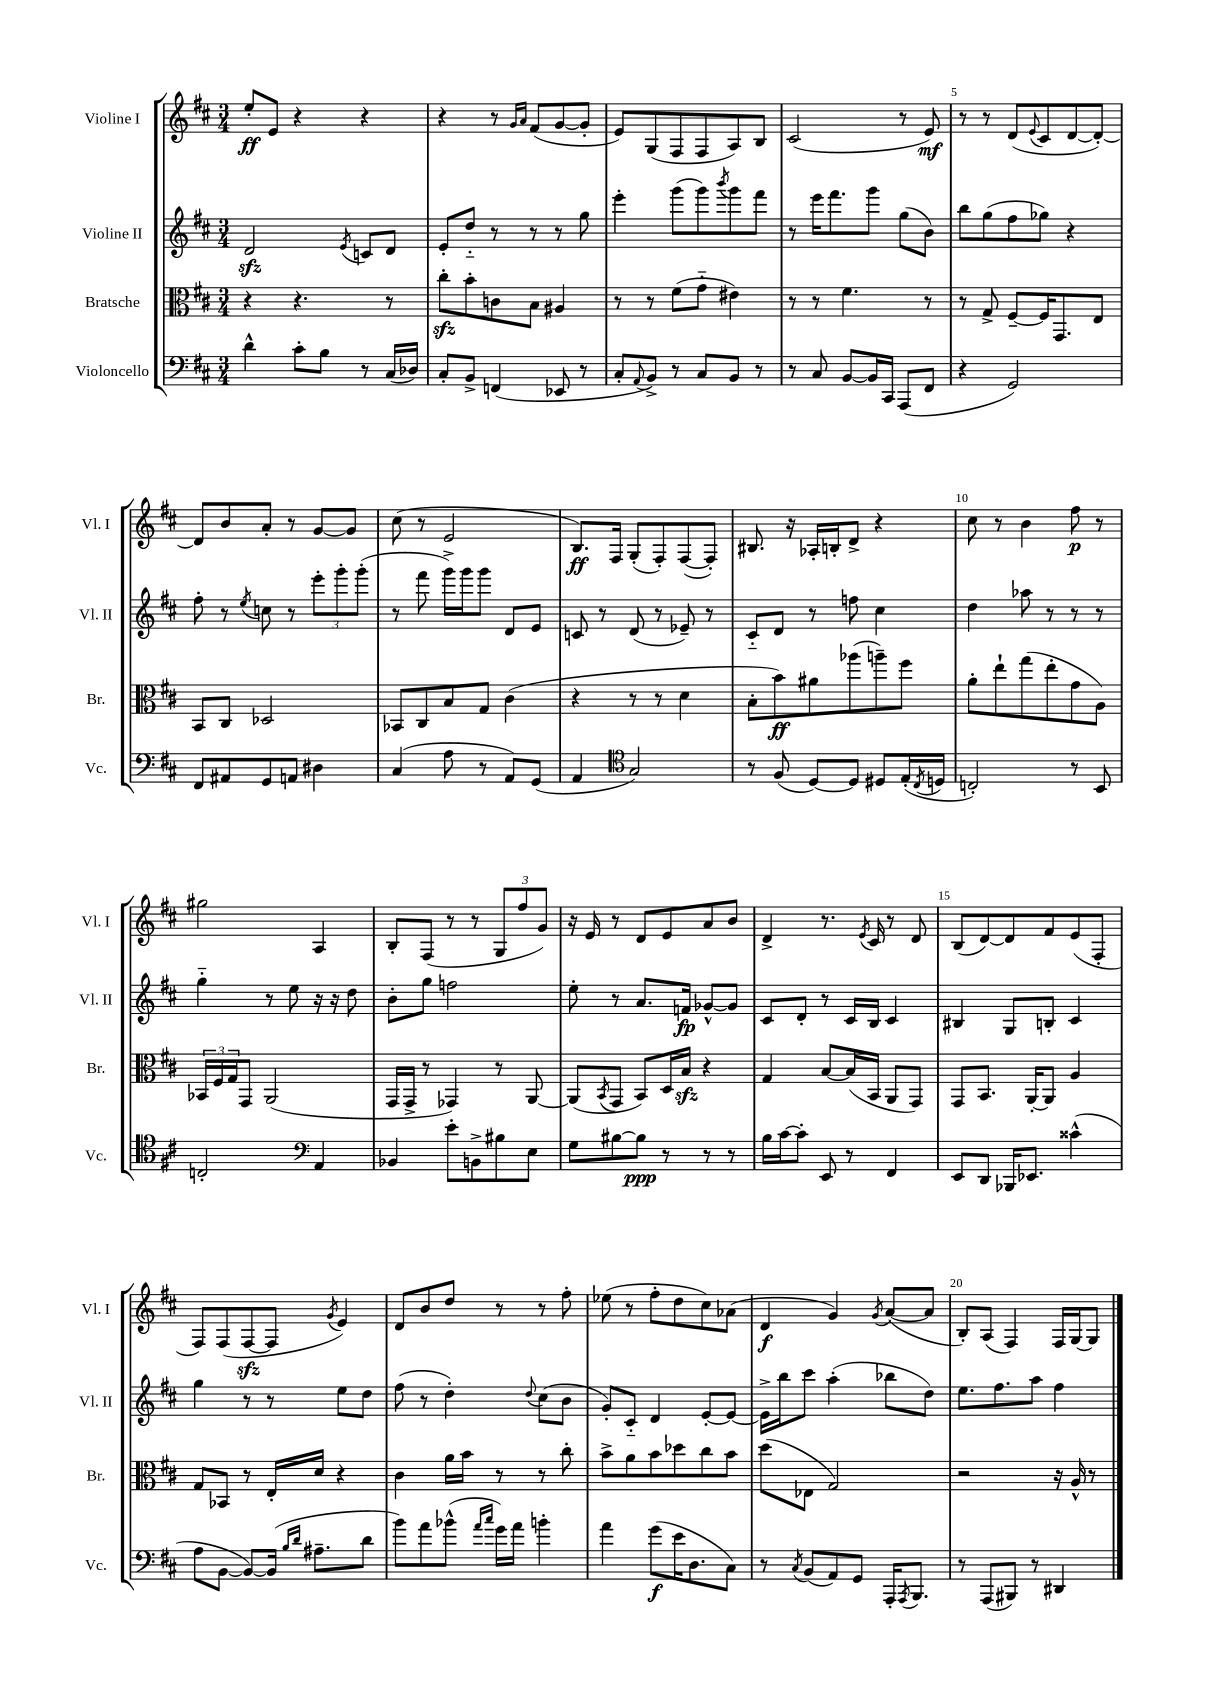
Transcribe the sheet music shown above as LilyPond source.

<<
\new StaffGroup <<
\new Staff = "s0" \with { instrumentName = "Violine I" shortInstrumentName = "Vl. I" } {
    \clef treble \key d \major \numericTimeSignature \time 3/4
    e''8-.\ff e'8 r4 r4 |
    r4 r8 \grace { g'16 a'16 } fis'8( g'8~ g'8-. |
    e'8) g8( fis8 fis8 a8) b8 |
    cis'2( r8 e'8\mf) |
    r8 r8 d'8( \appoggiatura { e'8 } cis'8 d'8~ d'8~-.) |
    d'8 b'8 a'8-. r8 g'8~ g'8 |
    cis''8( r8 e'2 |
    b8.\ff) fis16 g8-.( fis8-.) fis8~( fis8-.) |
    bis8. r16 aes16-. b16-. d'8-> r4 |
    cis''8 r8 b'4 fis''8\p r8 |
    gis''2 a4 |
    b8-. fis8( r8 r8 \tuplet 3/2 { g8 fis''8 g'8) } |
    r16 e'16 r8 d'8 e'8 a'8 b'8 |
    d'4-> r8. \acciaccatura { e'8 } cis'16 r8 d'8 |
    b8( d'8~) d'8 fis'8 e'8( fis8-. |
    fis8) fis8( fis8~\sfz fis8 \acciaccatura { g'8 } e'4) |
    d'8 b'8 d''8 r8 r8 fis''8-. |
    ees''8( r8 fis''8-. d''8 cis''8) aes'8( |
    d'4\f g'4) \acciaccatura { g'8 } a'8~( a'8 |
    b8-.) a8( fis4) fis16 g16~ g8 \bar "|." |
}
\new Staff = "s1" \with { instrumentName = "Violine II" shortInstrumentName = "Vl. II" } {
    \clef treble \key d \major \numericTimeSignature \time 3/4
    d'2\sfz \acciaccatura { e'8 } c'8 d'8 |
    e'8-. d''8-_ r8 r8 r8 g''8 |
    e'''4-. g'''8( g'''8) \acciaccatura { b'''8 } g'''8 fis'''8 |
    r8 e'''16 fis'''8. g'''8 g''8( b'8) |
    b''8 g''8( fis''8 ges''8) r4 |
    fis''8-. r8 \acciaccatura { e''8 } c''8 r8 \tuplet 3/2 { e'''8-. g'''8-. g'''8-.( } |
    r8 fis'''8 g'''16->) g'''16 g'''8 d'8 e'8 |
    c'8 r8 d'8( r8 ees'8--) r8 |
    cis'8-_ d'8 r8 f''8 cis''4 |
    d''4 aes''8 r8 r8 r8 |
    g''4-_ r8 e''8 r16 r16 d''8 |
    b'8-. g''8 f''2 |
    e''8-. r8 a'8. f'16\fp ges'8~-^ ges'8 |
    cis'8 d'8-. r8 cis'16 b16 cis'4 |
    bis4 g8 b8-. cis'4 |
    g''4 r8 r8 e''8 d''8 |
    fis''8( r8 d''4-.) \appoggiatura { d''8 } cis''8( b'8 |
    g'8-.) cis'8-_ d'4 e'8~-. e'8~ |
    e'16-> b''16 cis'''8 a''4-.( bes''8 d''8) |
    e''8. fis''8. a''8 fis''4 \bar "|." |
}
\new Staff = "s2" \with { instrumentName = "Bratsche" shortInstrumentName = "Br." } {
    \clef alto \key d \major \numericTimeSignature \time 3/4
    r4 r4. r8 |
    cis''8-.\sfz b'8-. c'8 b8 ais4 |
    r8 r8 fis'8( g'8-_ eis'4) |
    r8 r8 fis'4. r8 |
    r8 g8-> fis8~-- fis16 g,8. e8 |
    b,8 cis8 des2 |
    bes,8 cis8 b8 g8 cis'4( |
    r4 r8 r8 d'4 |
    b8-. b'8\ff) ais'8 aes''8( a''8--) fis''8 |
    a'8-. e''8-! g''8( e''8-. g'8 a8) |
    \tuplet 3/2 { bes,16 fis16 g16 } g,8 a,2( |
    g,16 g,16-> r8 ges,4) r8 a,8~ |
    a,8( \acciaccatura { b,8 } g,8 b,8) d16 b16\sfz r4 |
    g4 b8~ b16( b,16 a,8 g,8) |
    g,8 b,8. a,16~-. a,8 a4 |
    g8 bes,8 r8 e16-. d'16 r4 |
    cis'4 a'16 b'16 r8 r8 cis''8-. |
    b'8-> a'8 b'8 des''8 cis''8 b'8 |
    d''8( ees8 g2) |
    r2 r16 a16-^ r8 \bar "|." |
}
\new Staff = "s3" \with { instrumentName = "Violoncello" shortInstrumentName = "Vc." } {
    \clef bass \key d \major \numericTimeSignature \time 3/4
    d'4-^ cis'8-. b8 r8 cis16( des16) |
    cis8-. b,8-> f,4( ees,8 r8 |
    cis8-. \appoggiatura { a,8 } b,8->) r8 cis8 b,8 r8 |
    r8 cis8 b,8~ b,16 cis,16 a,,8( fis,8 |
    r4 g,2) |
    fis,8 ais,8 g,8 a,8 dis4 |
    cis4( a8 r8 a,8) g,8( |
    a,4 \clef tenor g2) |
    r8 fis8( d8~) d8 dis8 e16-.( \acciaccatura { cis8 } d16 |
    c2-.) r8 b,8 |
    c2-. \clef bass a,4 |
    bes,4 e'8-. b,8-> bis8 e8 |
    g8 bis8~ bis8\ppp r8 r8 r8 |
    b16 cis'16~ cis'8-. e,8 r8 fis,4 |
    e,8 d,8 bes,,16 ees,8. cisis'4-^( |
    a8 b,8~ b,8~) b,16( \grace { b16 d'16 } ais8.-- d'8 |
    b'8) a'8 bes'8-^( \grace { a'16 cis''16 } g'16) a'16 b'4-. |
    a'4 g'8\f( e'16 d8. cis8) |
    r8 \acciaccatura { cis8 } b,8( a,8) g,8 a,,16-. \acciaccatura { a,,8 } b,,8. |
    r8 a,,8( bis,,8) r8 dis,4 \bar "|." |
}
>>
>>
\layout { \context { \Score \override BarNumber.break-visibility = ##(#f #t #t) barNumberVisibility = #(every-nth-bar-number-visible 5) } }
